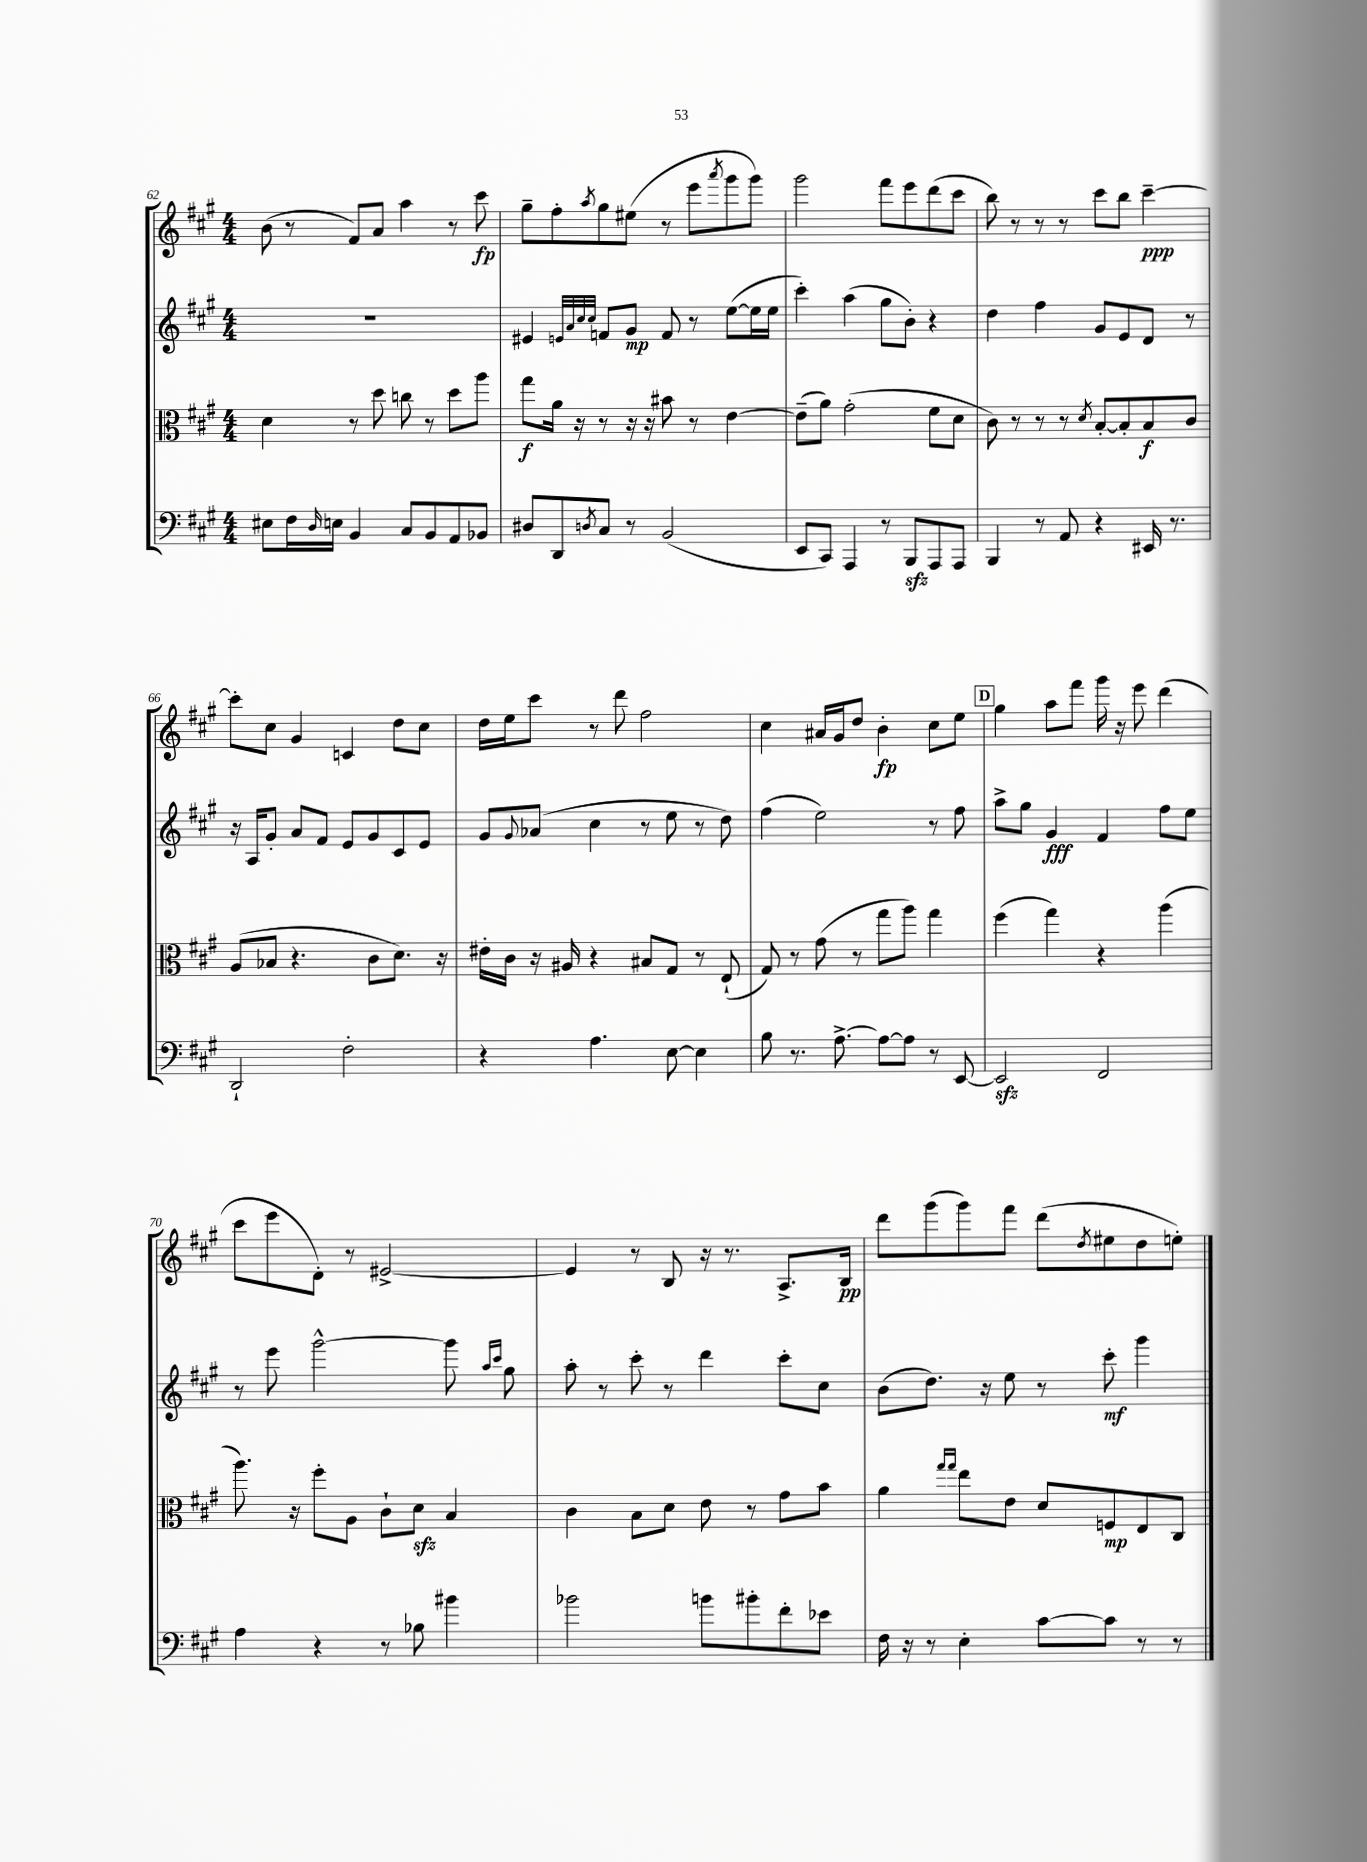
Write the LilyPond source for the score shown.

<<
\new StaffGroup <<
\new Staff = "s0" {
    \clef treble \key a \major \numericTimeSignature \time 4/4
    b'8( r8 fis'8) a'8 a''4 r8 cis'''8\fp |
    gis''8-- fis''8-. \acciaccatura { a''8 } gis''8 eis''8( r8 e'''8 \acciaccatura { a'''8 } gis'''8 gis'''8) |
    gis'''2 fis'''8 e'''8 d'''8( cis'''8 |
    b''8) r8 r8 r8 cis'''8 b''8 cis'''4~--\ppp |
    cis'''8-. cis''8 gis'4 c'4 d''8 cis''8 |
    d''16 e''16 cis'''8 r8 d'''8 fis''2 |
    cis''4 ais'16 gis'16 d''8 b'4-.\fp cis''8 e''8 |
    \mark \markup { \box "D" } gis''4 a''8 fis'''8 gis'''16 r16 e'''8 d'''4( |
    cis'''8 e'''8 d'8-.) r8 eis'2~-> |
    eis'4 r8 b8 r16 r8. a8.-> b16\pp |
    d'''8 gis'''8( gis'''8) fis'''8 d'''8( \acciaccatura { d''8 } eis''8 d''8 e''8-.) \bar "|." |
}
\new Staff = "s1" {
    \clef treble \key a \major \numericTimeSignature \time 4/4
    R1 |
    eis'4 \grace { e'32 a'32 cis''32 cis''32 } f'8 gis'8\mp f'8 r8 e''8~( e''16 e''16 |
    cis'''4-.) a''4( gis''8 b'8-.) r4 |
    d''4 fis''4 gis'8 e'8 d'8 r8 |
    r16 a16 gis'8-. a'8 fis'8 e'8 gis'8 cis'8 e'8 |
    gis'8 \appoggiatura { gis'8 } aes'8( cis''4 r8 e''8 r8 d''8) |
    fis''4( e''2) r8 fis''8 |
    \mark \markup { \box "D" } a''8-> gis''8 gis'4\fff fis'4 fis''8 e''8 |
    r8 e'''8 gis'''2~-^ gis'''8 \grace { a''16 cis'''16 } gis''8 |
    a''8-. r8 cis'''8-. r8 d'''4 cis'''8-. cis''8 |
    b'8( d''8.) r16 e''8 r8 cis'''8-.\mf gis'''4 \bar "|." |
}
\new Staff = "s2" {
    \clef alto \key a \major \numericTimeSignature \time 4/4
    d'4 r8 d''8 c''8 r8 d''8 a''8 |
    gis''8\f a'16 r16 r8 r16 r16 bis'8 r8 e'4~ |
    e'8--( a'8) gis'2-.( fis'8 d'8 |
    cis'8) r8 r8 r8 \acciaccatura { d'8 } b8~-. b8-. b8\f cis'8 |
    a8( bes8 r4. cis'8 d'8.) r16 |
    eis'16-. cis'16 r16 ais16 r4 bis8 gis8 r8 e8-!( |
    gis8) r8 gis'8( r8 gis''8 a''8) gis''4 |
    \mark \markup { \box "D" } fis''4( gis''4) r4 a''4( |
    a''8.) r16 fis''8-. a8 cis'8-! d'8\sfz b4 |
    cis'4 b8 d'8 e'8 r8 gis'8 b'8 |
    a'4 \grace { gis''16 gis''16 } e''8 e'8 d'8 f8\mp e8 cis8 \bar "|." |
}
\new Staff = "s3" {
    \clef bass \key a \major \numericTimeSignature \time 4/4
    eis8 fis16 \grace { d16 } e16 b,4 cis8 b,8 a,8 bes,8 |
    dis8 d,8 \acciaccatura { d8 } cis8 r8 b,2( |
    e,8 cis,8) a,,4 r8 b,,8\sfz a,,8 a,,8 |
    b,,4 r8 a,8 r4 eis,16 r8. |
    d,2-! fis2-. |
    r4 a4. e8~ e4 |
    b8 r8. a8.~-> a8~ a8 r8 e,8~ |
    \mark \markup { \box "D" } e,2\sfz fis,2 |
    a4 r4 r8 bes8 bis'4 |
    bes'2 b'8 bis'8-. fis'8-. ees'8 |
    fis16 r16 r8 e4-. cis'8~ cis'8 r8 r8 \bar "|." |
}
>>
>>
\layout { \context { \Score currentBarNumber = #62 } }
